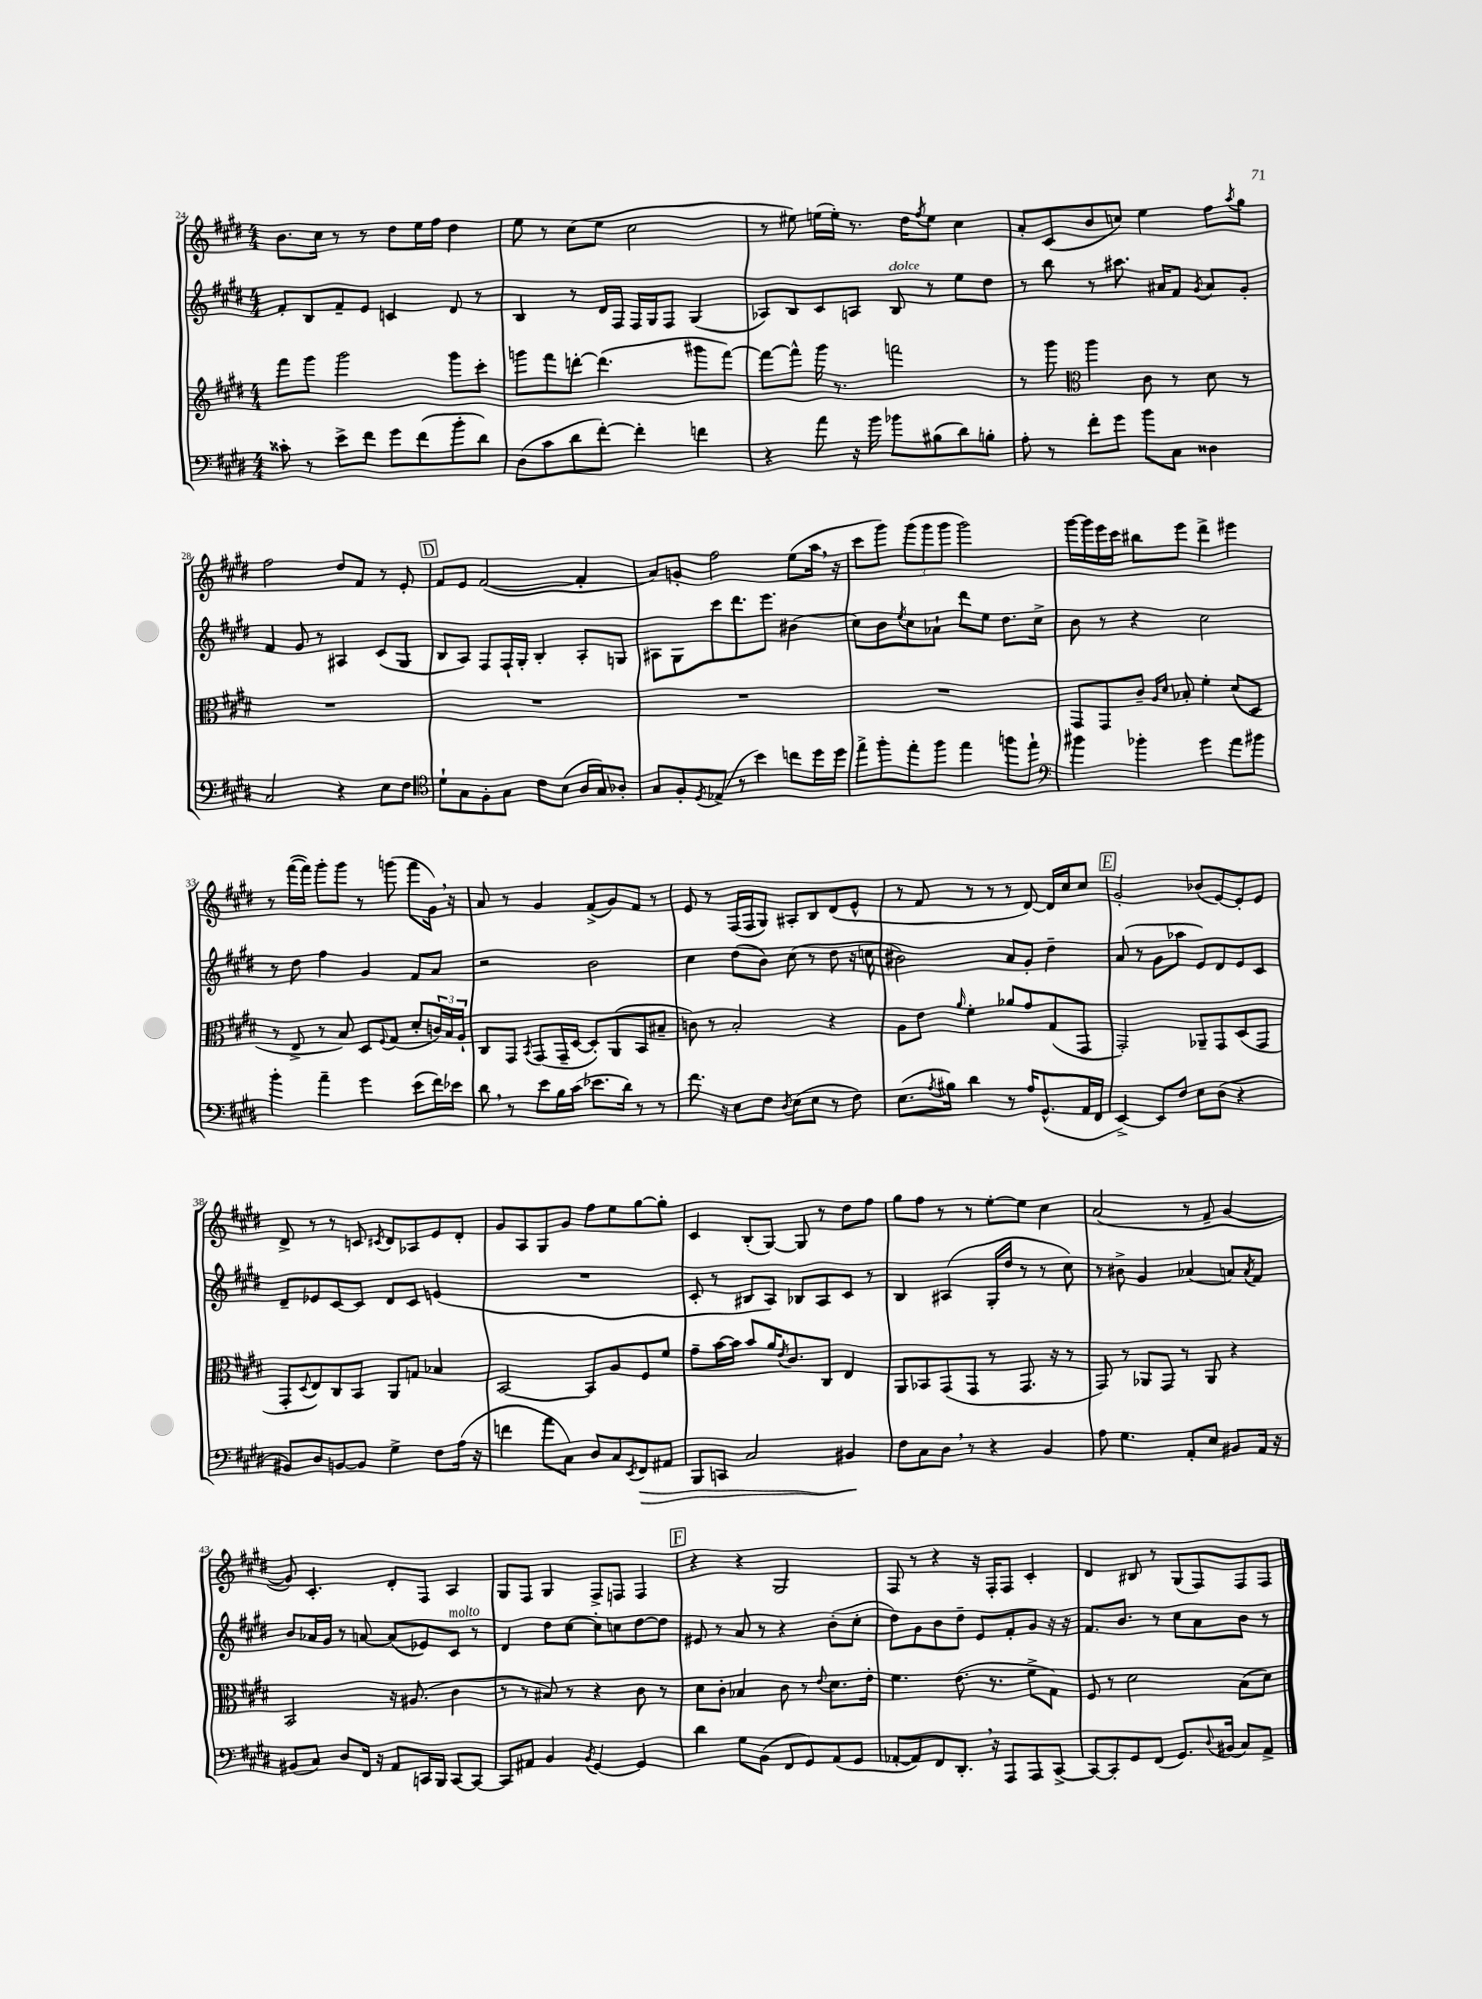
<<
\new StaffGroup <<
\new Staff = "s0" {
    \clef treble \key e \major \numericTimeSignature \time 4/4
    b'8. cis''16 r8 r8 dis''8 e''16 fis''16 dis''4 |
    e''8 r8 cis''8( e''8 cis''2 |
    r8 eis''8) e''16( e''16-.) r8. dis''16 \acciaccatura { fis''8 } e''8 cis''4 |
    a'8-. cis'8( b'8 c''8) e''4 fis''8 \acciaccatura { a''8 } gis''8 |
    fis''2 dis''8 fis'8 r8 e'8-. |
    \mark \markup { \box "D" } fis'8 e'8 fis'2~( fis'4-. |
    a'8) g'8-. fis''2 e''8( a''16 \breathe r16 |
    cis'''8 gis'''8) \tuplet 3/2 { gis'''8( gis'''8 gis'''8 } gis'''2) |
    gis'''16~ gis'''16 e'''16 cis'''16 bis''8 e'''8 dis'''4-> eis'''4 |
    r8 fis'''16~( fis'''16) gis'''8-. gis'''8 r8 g'''8( fis'''8 gis'16) \breathe r16 |
    a'8 r8 gis'4 fis'8->( gis'8) fis'8 r8 |
    e'8 r8 fis16( fis16 gis8) ais8-. b8 dis'8( e'8-^ |
    r8 fis'8 r8 r8 r8 dis'8~) dis'16 cis''16 cis''8 |
    \mark \markup { \box "E" } gis'2-. bes'8( e'8~) e'8-. e'8 |
    dis'8-> r8 r8 c'8 \acciaccatura { cis'8 } dis'8 aes8 e'8 dis'8-. |
    gis'8 a8 gis8 gis'8 fis''8 e''8 gis''8~ gis''8-. |
    cis'4 b8-.( gis8~) gis8 r8 dis''8 fis''8 |
    gis''8 fis''8 r8 r8 e''8~-. e''8 cis''4 |
    a'2( r8 fis'8-- gis'4~ |
    gis'8) cis'4.-. dis'8-. fis8 a4 |
    gis8 fis8 gis4 fis8-> f8 f4 |
    \mark \markup { \box "F" } r4 r4 gis2 |
    fis8 r8 r4 r16 fis16-. fis8 cis'4-. |
    dis'4 bis8 r8 gis8( fis8) fis8 fis8 \bar "|." |
}
\new Staff = "s1" {
    \clef treble \key e \major \numericTimeSignature \time 4/4
    fis'8-. b8 fis'8-- e'8 c'4 dis'8 r8 |
    b4 r8 dis'16 fis16 fis16 gis16 fis8 gis4( |
    aes8) b8 cis'8 a8 b8^\markup { \italic "dolce" } r8 e''8 dis''8 |
    r8 b''8 r8 ais''8. ais'16 fis'8 \acciaccatura { gis'8 } ais'8 gis'8-. |
    fis'4 gis'8 r8 ais4 cis'8( gis8 |
    \mark \markup { \box "D" } b8 a8) fis8 fis16-! gis16-. b4-. a8-. g8 |
    ais8 gis8 cis'''8 dis'''8. e'''8. bis'4( |
    cis''8) b'8 \acciaccatura { e''8 } cis''8 aes'8-! dis'''8 e''8 dis''8. cis''16-> |
    b'8 r8 r4 cis''2 |
    r8 dis''8 fis''4 gis'4 fis'8 a'8 |
    r2 b'2 |
    cis''4 dis''8( b'8) cis''8( r8 dis''8 r16 c''16 |
    bis'2) a'8 gis'8-. dis''4-- |
    \mark \markup { \box "E" } a'8( r8 gis'8 aes''8 e'8) dis'8 e'8 cis'8 |
    dis'8-- ees'8 cis'8~ cis'8 dis'8 cis'8 e'4( |
    R1 |
    cis'8-. r8 bis8 a8) bes8 a8 cis'8 r8 |
    b4 ais4( gis16-. dis''16 r8 r8 cis''8) |
    r8 bis'8-> gis'4 aes'4( a'8) \acciaccatura { a'8 } fis'8 |
    b'8 aes'16 gis'16 r8 a'8~ a'8( ees'8) cis'8^\markup { \italic "molto" } r8 |
    dis'4 dis''8 cis''8~ cis''8-. c''8 dis''8~ dis''8 |
    \mark \markup { \box "F" } eis'8 r8 a'8 r8 r4 b'8-.( cis''8-. |
    dis''8) gis'8 b'8 dis''8-- e'8 fis'8-. gis'8 r16 r16 |
    fis'8. b'8. r8 cis''8 a'8 b'8 r8 \bar "|." |
}
\new Staff = "s2" {
    \clef treble \key e \major \numericTimeSignature \time 4/4
    fis'''8 gis'''8 gis'''2 gis'''8 cis'''8-. |
    g'''8 fis'''8 d'''8~-. d'''4.( gis'''8 fis'''8~) |
    fis'''8~ fis'''8-^ gis'''16 r8. f'''2 |
    r8 gis'''8 \clef alto a''4 cis'8 r8 dis'8 r8 |
    R1 |
    \mark \markup { \box "D" } R1 |
    R1 |
    R1 |
    gis,8 gis,8 cis'8-- \grace { a16 dis'16 } bes8-. fis'4-. dis'8( dis8 |
    r8 e8-> r8 b8) dis8 \appoggiatura { fis8 } gis8( dis'8-. \tuplet 3/2 { c'16) b16 a16-! } |
    cis8 gis,8 \acciaccatura { b,8 } gis,8( gis,16-- dis16~ dis8-.) a,8( b,8 bis8-- |
    c'8) r8 b2-. r4 |
    a8 e'8 \grace { a'16 } fis'4-. aes'8 gis'8 gis8( gis,8 |
    \mark \markup { \box "E" } gis,2-.) aes,8-- gis,8 dis8( gis,8 |
    gis,8-. \appoggiatura { dis8 } e8) cis8 b,8 a,8 g8 bes4 |
    b,2~ b,8 a8 fis8 fis'8 |
    gis'8-- b'16~ b'16 b'8 a'16 \acciaccatura { e'8 } cis'8. cis8 e4 |
    a,8 bes,8 gis,8( gis,8 r8 gis,8. r16 r8 |
    gis,8) r8 aes,8 gis,8 r8 aes,8 r4 |
    b,2 r16 ais8.( cis'4 |
    r8 r8 bis8) r8 r4 cis'8 r8 |
    \mark \markup { \box "F" } dis'8 cis'8-. bes4 cis'8 r8 \appoggiatura { e'8 } dis'8. e'16-. |
    fis'4. e'8.( r8. fis'8-> gis8) |
    fis8 r8 dis'2 b8( dis'8) \bar "|." |
}
\new Staff = "s3" {
    \clef bass \key e \major \numericTimeSignature \time 4/4
    cisis'8-. r8 e'8-> fis'8 gis'8 fis'8( b'8-. dis'8) |
    dis8( cis'8 dis'8 fis'8~-.) fis'4-. f'4 |
    r4 a'8 r16 b'16 bes'8 bis8( dis'8) b8-. |
    a8-. r8 fis'8-. gis'8 b'8 cis8 disis4 |
    cis2 r4 e8 fis8 |
    \mark \markup { \box "D" } \clef tenor dis'8-! gis8 fis8-. gis8 cis'8 b8( a16 gis16) aes8-. |
    gis8 fis8-. \acciaccatura { dis8 } ees8->( r8 b'4) c''8 dis''16 dis''16 |
    e''8-> fis''8-. e''8-. fis''8 e''4 f''8 e''8-! |
    \clef bass bis'4 bes'4-. gis'4 a'8 bis'8 |
    b'4-. a'4-- gis'4 e'8( fis'16) ees'16 |
    dis'8 \breathe r8 e'8 b16 cis'16( ees'8. dis'16) r8 r8 |
    fis'8. r16 e8 fis8 \acciaccatura { dis8 } e8( e8 r8 fis8) |
    e8.( \acciaccatura { a8 } bis16) dis'4 r8 a16 gis,8.-^( a,16 fis,16 |
    \mark \markup { \box "E" } e,4~->) e,8 fis8 e8 dis8( r4 |
    bis,8) dis8 b,8~ b,8 gis4-> fis8 a16( r16 |
    f'4 a'8 cis8) dis8 cis8 \acciaccatura { e,8 } fis,8\> ais,8 |
    b,,8 c,8 cis2 bis,4\! |
    fis8 cis8 dis8 \breathe r8 r4 b,4 |
    a8 gis4. a,8-. e8 bis,8 a,16 r16 |
    bis,8( cis8) dis8 fis,16 r16 a,8 c,16 b,,16 c,8~ c,8~ |
    c,8 ais,8 b,4 \acciaccatura { b,8 } gis,4~ gis,4 |
    \mark \markup { \box "F" } dis'4 gis8 b,8( fis,8 gis,8) a,8( gis,8 |
    aes,8~-. aes,8) fis,8 dis,8.-. \breathe r16 a,,8 a,,8 cis,8~-> |
    cis,8~ cis,8-. gis,8 fis,8( gis,8.) \appoggiatura { dis8 } bis,16( cis8) a,8-> \bar "|." |
}
>>
>>
\layout { \context { \Score currentBarNumber = #24 } }
